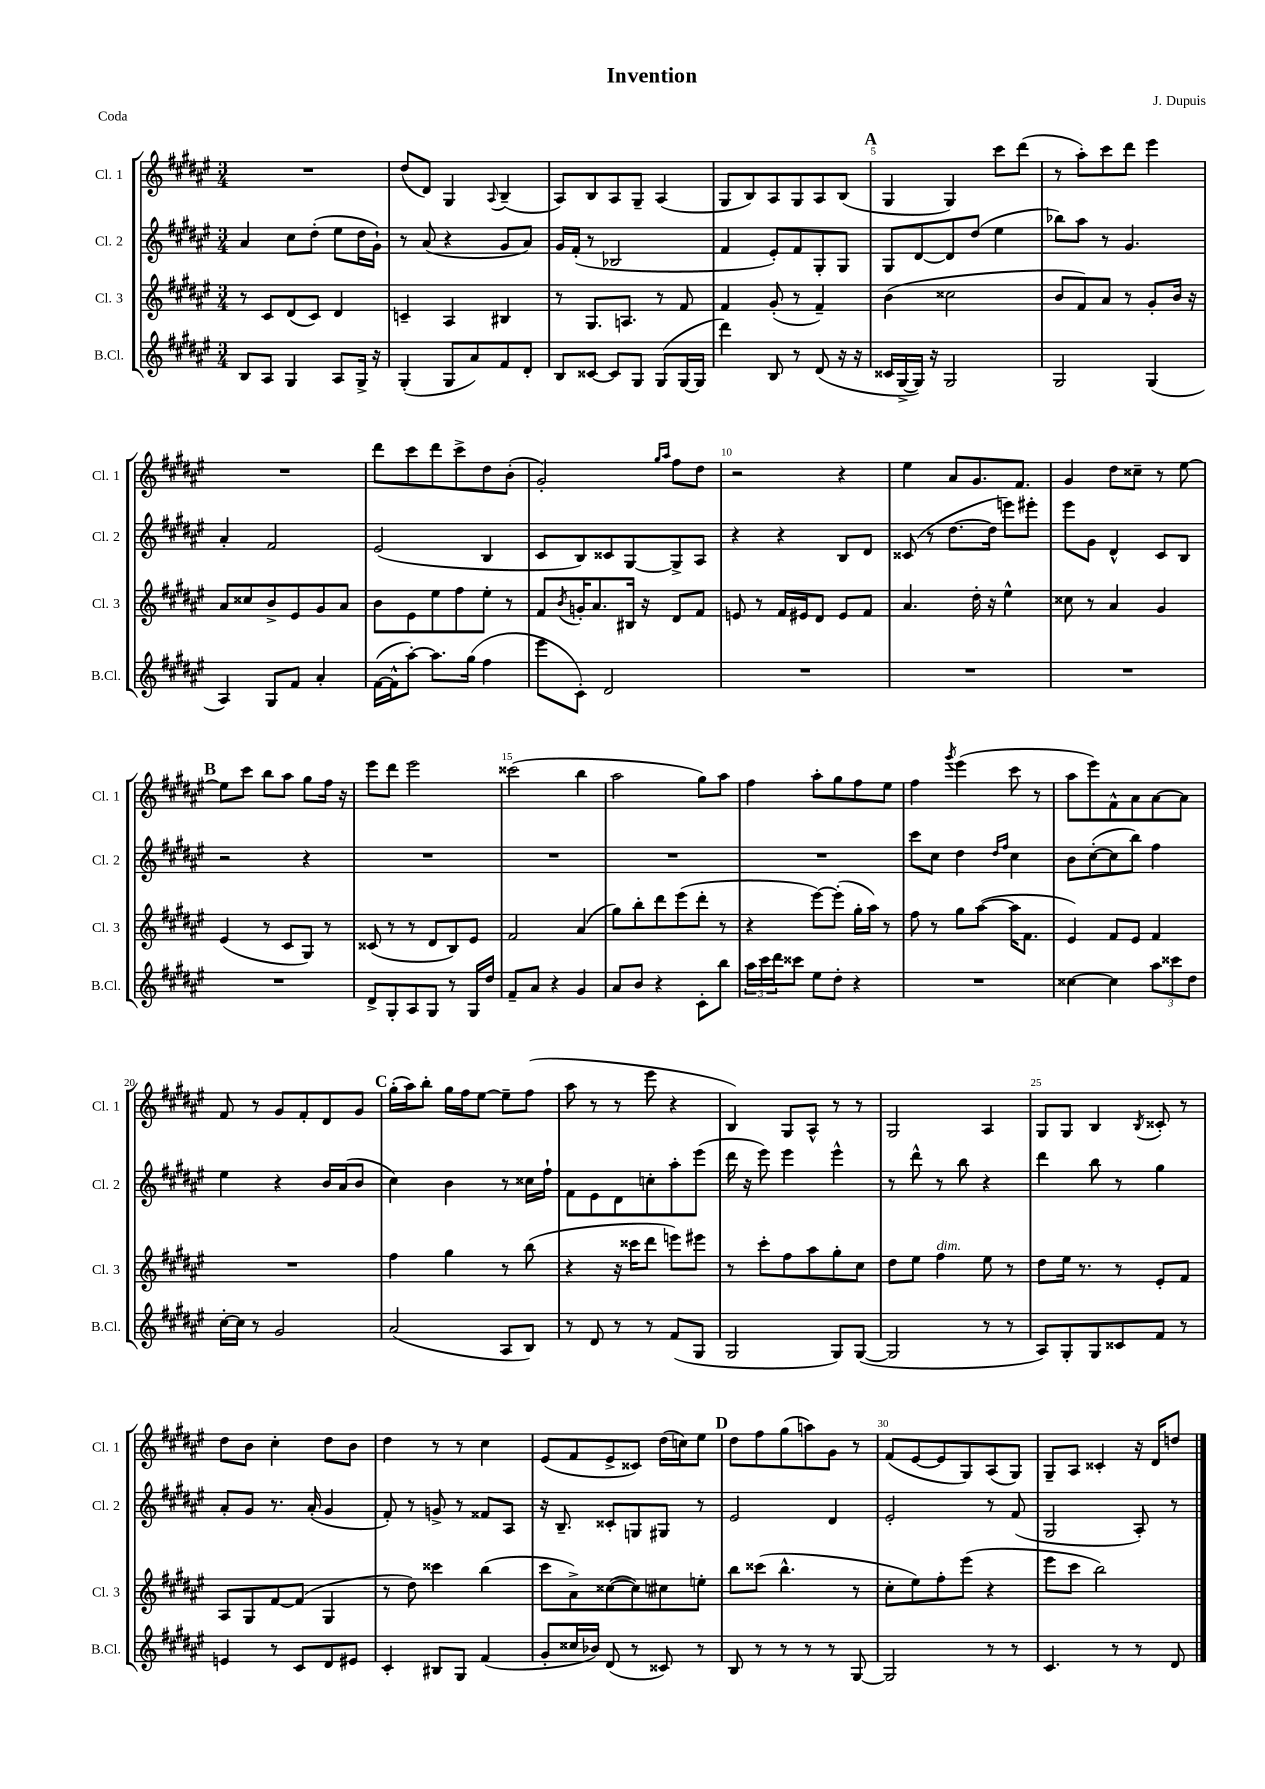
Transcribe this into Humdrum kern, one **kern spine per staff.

**kern	**kern	**kern	**kern
*part4	*part3	*part2	*part1
*staff4	*staff3	*staff2	*staff1
*I"B.Cl.	*I"Cl. 3	*I"Cl. 2	*I"Cl. 1
*I'B.Cl.	*I'Cl. 3	*I'Cl. 2	*I'Cl. 1
*clefG2	*clefG2	*clefG2	*clefG2
*k[f#c#g#d#a#e#]	*k[f#c#g#d#a#e#]	*k[f#c#g#d#a#e#]	*k[f#c#g#d#a#e#]
*M3/4	*M3/4	*M3/4	*M3/4
=1	=1	=1	=1
8B/L	8r	4a#/	2.r
8A#/J	8c#/L	.	.
4G#/	(8d#/	8cc#\L	.
.	8c#/J)	(8dd#'\J	.
8A#/L	4d#/	8ee#\L	.
16G#^/Jk	.	16dd#\L	.
16r	.	16g#`\JJ)	.
=2	=2	=2	=2
(4G#'/	4cn~/	8r	(8dd#/L
.	.	(8a#/	8d#/J)
8G#/L	4A#/	4r	4G#/
8a#/)	.	.	.
.	.	.	8qqA#/
8f#/	4B#X/	8g#/L	(4B~/
8d#'/J	.	8a#/J)	.
=3	=3	=3	=3
8B/L	8r	16g#/LL	8A#/L)
.	.	(16f#'/JJ	.
[8c##X/J	8.G#/L	8r	8B/
8c##/L]	.	2B-X/	8A#/
.	8.An/J	.	.
8G#/J	.	.	8G#~/J
(8G#/L	8r	.	(4A#/
[16G#/L	8f#/	.	.
16G#/JJ]	.	.	.
=4	=4	=4	=4
4ddd#\)	4f#/	4f#/	8G#/L
.	.	.	8B/)
8B/	(8g#'/	8e#'/L)	8A#/
8r	8r	8f#/	8G#/
(8d#/	4f#~/)	8G#'/	8A#/
16r	.	8G#/J	(8B/J
16r	.	.	.
!!LO:REH:place=s1:t=A
=5	=5	=5	=5
16c##X/LL	(4b\	8G#/L	4G#/
[16G#^/	.	.	.
16G#/JJ])	.	[8d#/	.
16r	.	.	.
2G#/	2cc##X\	8d#/]	4G#/)
.	.	(8dd#/J	.
.	.	4ee#\	8ccc#\L
.	.	.	(8ddd#\J
=6	=6	=6	=6
2G#/	8b/L	8bb-X\L)	8r
.	8f#/)	8aa#\J	8aa#'\L)
.	8a#/J	8r	8ccc#\
.	8r	4.g#/	8ddd#\J
(4G#/	8g#'/L	.	4eee#\
.	16b/Jk	.	.
.	16r	.	.
!!LO:LB:g=z
=7	=7	=7	=7
4A#/)	8a#/L	4a#'/	2.r
.	8cc##X/	.	.
8G#/L	8b^/	2f#/	.
8f#/J	8e#/	.	.
4a#'/	8g#/	.	.
.	8a#/J	.	.
=8	=8	=8	=8
([16f#\LL	8b\L	(2e#/	8ddd#\L
16f#^^\J]	.	.	.
[8aa#'\J)	8e#\	.	8ccc#\
8.aa#\L]	8ee#\	.	8ddd#\
.	8ff#\	.	8ccc#^\
(16gg#\Jk	.	.	.
4ff#\	8ee#'\J	4B/	8dd#\
.	8r	.	(8b'\J
=9	=9	=9	=9
8eee#\L	8f#/L	8c#/L	2g#'/)
.	8qb/	.	.
8c#'\J)	16gn'/K	8B/)	.
.	8.a#/	.	.
2d#/	.	8c##X/	.
.	16B#X/Jk	[8G#/	.
.	16r	.	.
.	.	.	16qqgg#/LL
.	.	.	16qqaa#/JJ
.	8d#/L	8G#^/]	8ff#\L
.	8f#/J	8A#/J	8dd#\J
=10	=10	=10	=10
2.r	8en/	4r	2r
.	8r	.	.
.	16f#/LL	4r	.
.	16e#X/J	.	.
.	8d#/J	.	.
.	8e#/L	8B/L	4r
.	8f#/J	8d#/J	.
=11	=11	=11	=11
2.r	4.a#/	(8c##X/	4ee#\
.	.	8r	.
.	.	[8.dd#\L	8a#/L
.	16dd#'\	.	8.g#/
.	16r	16dd#\Jk]	.
.	4ee#^^\	8eeen\L)	.
.	.	.	8.f#/J
.	.	8eee#X'\J	.
=12	=12	=12	=12
2.r	8cc##X\	8eee#\L	4g#/
.	8r	8g#\J	.
.	4a#/	4d#^^/	8dd#\L
.	.	.	8cc##X~\J
.	4g#/	8c#/L	8r
.	.	8B/J	[8ee#\
!!LO:LB:g=z
!!LO:REH:place=s1:t=B
=13	=13	=13	=13
2.r	(4e#/	2r	8ee#\L]
.	.	.	8ccc#\J
.	8r	.	8bb\L
.	8c#/L	.	8aa#\J
.	8G#/J)	4r	8gg#\L
.	8r	.	16ff#\Jk
.	.	.	16r
=14	=14	=14	=14
8d#^/L	(8c##X/	2.r	8eee#\L
8G#'/	8r	.	8ddd#\J
8A#/	8r	.	2eee#\
8G#/J	8d#/L	.	.
8r	8B/)	.	.
16G#/LL	8e#/J	.	.
16dd#/JJ	.	.	.
=15	=15	=15	=15
8f#~/L	2f#/	2.r	(2ccc##X\
8a#/J	.	.	.
4r	.	.	.
4g#/	(4a#/	.	4bb\
=16	=16	=16	=16
8a#/L	8gg#\L)	2.r	2aa#\
8b/J	8bb'\	.	.
4r	8ddd#\	.	.
.	(8eee#\	.	.
8c#'\L	8ddd#'\J	.	8gg#\L)
8bb\J	8r	.	8aa#\J
=17	=17	=17	=17
24aa#\LL	4r	2.r	4ff#\
24ccc#\	.	.	.
24ddd#\J	.	.	.
8ccc##X\J	.	.	.
8ee#\L	[8eee#\L)	.	8aa#'\L
8dd#'\J	(8eee#'\J]	.	8gg#\
4r	16gg#'\LL	.	8ff#\
.	16aa#\JJ)	.	.
.	8r	.	8ee#\J
=18	=18	=18	=18
2.r	8ff#\	8ccc#\L	4ff#\
.	8r	8cc#\J	.
.	.	.	8qggg#/
.	8gg#\L	4dd#\	(4eee#\
.	([8aa#\J	.	.
.	.	16qqdd#/LL	.
.	.	16qqff#/JJ	.
.	16aa#\KL]	4cc#\	8ccc#\
.	8.f#\J	.	.
.	.	.	8r
=19	=19	=19	=19
[4cc##X\	4e#/)	8b\L	8aa#\L
.	.	([8cc#'\	8eee#\)
4cc##\]	8f#/L	8cc#\]	8f#^^\
.	8e#/J	8bb\J)	8a#\
12aa#\L	4f#/	4ff#\	[8a#\
12ccc##X\	.	.	.
.	.	.	8a#\J]
12dd#\J	.	.	.
!!LO:LB:g=z
=20	=20	=20	=20
[16cc#'\LL	2.r	4ee#\	8f#/
16cc#\JJ]	.	.	.
8r	.	.	8r
2g#/	.	4r	8g#/L
.	.	.	8f#'/
.	.	16b/LL	8d#/
.	.	(16a#/J	.
.	.	8b/J	8g#/J
!!LO:REH:place=s1:t=C
=21	=21	=21	=21
(2a#/	4ff#\	4cc#\)	(16gg#'\LL
.	.	.	16aa#\J)
.	.	.	8bb'\J
.	4gg#\	4b\	16gg#\LL
.	.	.	16ff#\J
.	.	.	[8ee#\J
8A#/L	8r	8r	8ee#~\L]
8B/J)	(8bb\	16cc##X\LL	(8ff#\J
.	.	16ff#`\JJ	.
=22	=22	=22	=22
8r	4r	8f#\L	8aa#\
8d#/	.	8e#\	8r
8r	16r	8d#\	8r
.	16ccc##X\KL	.	.
8r	8ddd#\J	8ccn'\	8eee#\
(8f#/L	8eeen\L)	8aa#'\	4r
8G#/J	8eee#X\J	(8eee#\J	.
=23	=23	=23	=23
2G#/	8r	16ddd#\	4B/)
.	.	16r	.
.	8ccc#'\L	8eee#\)	.
.	8ff#\	4eee#\	8G#/L
.	8aa#\	.	8A#^^/J
8G#/L)	8gg#'\	4eee#^^\	8r
([8G#/J	8cc#\J	.	8r
=24	=24	=24	=24
2G#/]	8dd#\L	8r	2G#/
.	8ee#\J	8ddd#^^\	.
!	!LO:TX:a:i:t=dim.	!	!
.	4ff#\	8r	.
.	.	8bb\	.
8r	8ee#\	4r	4A#/
8r	8r	.	.
=25	=25	=25	=25
8A#/L)	8dd#\L	4ddd#\	8G#/L
8G#'/	16ee#\Jk	.	8G#/J
.	8.r	.	.
8G#/	.	8bb\	4B/
8c##X/	8r	8r	.
.	.	.	8qB/
8f#/J	8e#'/L	4gg#\	8c##X'/
8r	8f#/J	.	8r
!!LO:LB:g=z
=26	=26	=26	=26
4en/	8A#/L	8a#'/L	8dd#\L
.	8G#/	8g#/J	8b\J
8r	[8f#/	8.r	4cc#'\
8c#/L	(8f#/J]	.	.
.	.	(16a#'/	.
8d#/	4G#/	4g#/	8dd#\L
8e#X/J	.	.	8b\J
=27	=27	=27	=27
4c#'/	8r	8f#'/)	4dd#\
.	8dd#\)	8r	.
8B#X/L	4ccc##X\	8gn^/	8r
8G#/J	.	8r	8r
(4f#/	(4bb\	8f##X/L	4cc#\
.	.	8A#/J	.
=28	=28	=28	=28
8g#'/L	8ccc#\L	16r	(8e#/L
.	.	8.B~/	.
16cc##X/L	8a#^\)	.	8f#/
16b-X/JJ)	.	.	.
(8d#/	([8cc##X\	8c##X'/L	8e#^/
8r	8cc##\])	8Gn/	8c##X/J)
8c##X/)	8cc#X\	8G#X/J	(16dd#\LL
.	.	.	16ccn\J)
8r	8een'\J	8r	8ee#\J
!!LO:REH:place=s1:t=D
=29	=29	=29	=29
8B/	8bb\L	2e#/	8dd#\L
8r	(8ccc##X\J	.	8ff#\
8r	4.bb^^\	.	(8gg#\
8r	.	.	8aan\)
8r	.	4d#/	8g#\J
[8G#/	8r	.	8r
=30	=30	=30	=30
2G#/]	8cc#'\L	2e#'/	(8f#/L
.	8ee#\)	.	[8e#/
.	8ff#'\	.	8e#/]
.	(8eee#\J	.	8G#/)
8r	4r	8r	(8A#/
8r	.	(8f#/	8G#/J)
=31	=31	=31	=31
4.c#/	8eee#\L	2G#/	8G#~/L
.	8ccc#\J	.	8A#/J
.	2bb\)	.	4c##X'/
8r	.	.	.
8r	.	8A#'/)	16r
.	.	.	16d#/KL
8d#/	.	8r	8ddn/J
==	==	==	==
*-	*-	*-	*-
